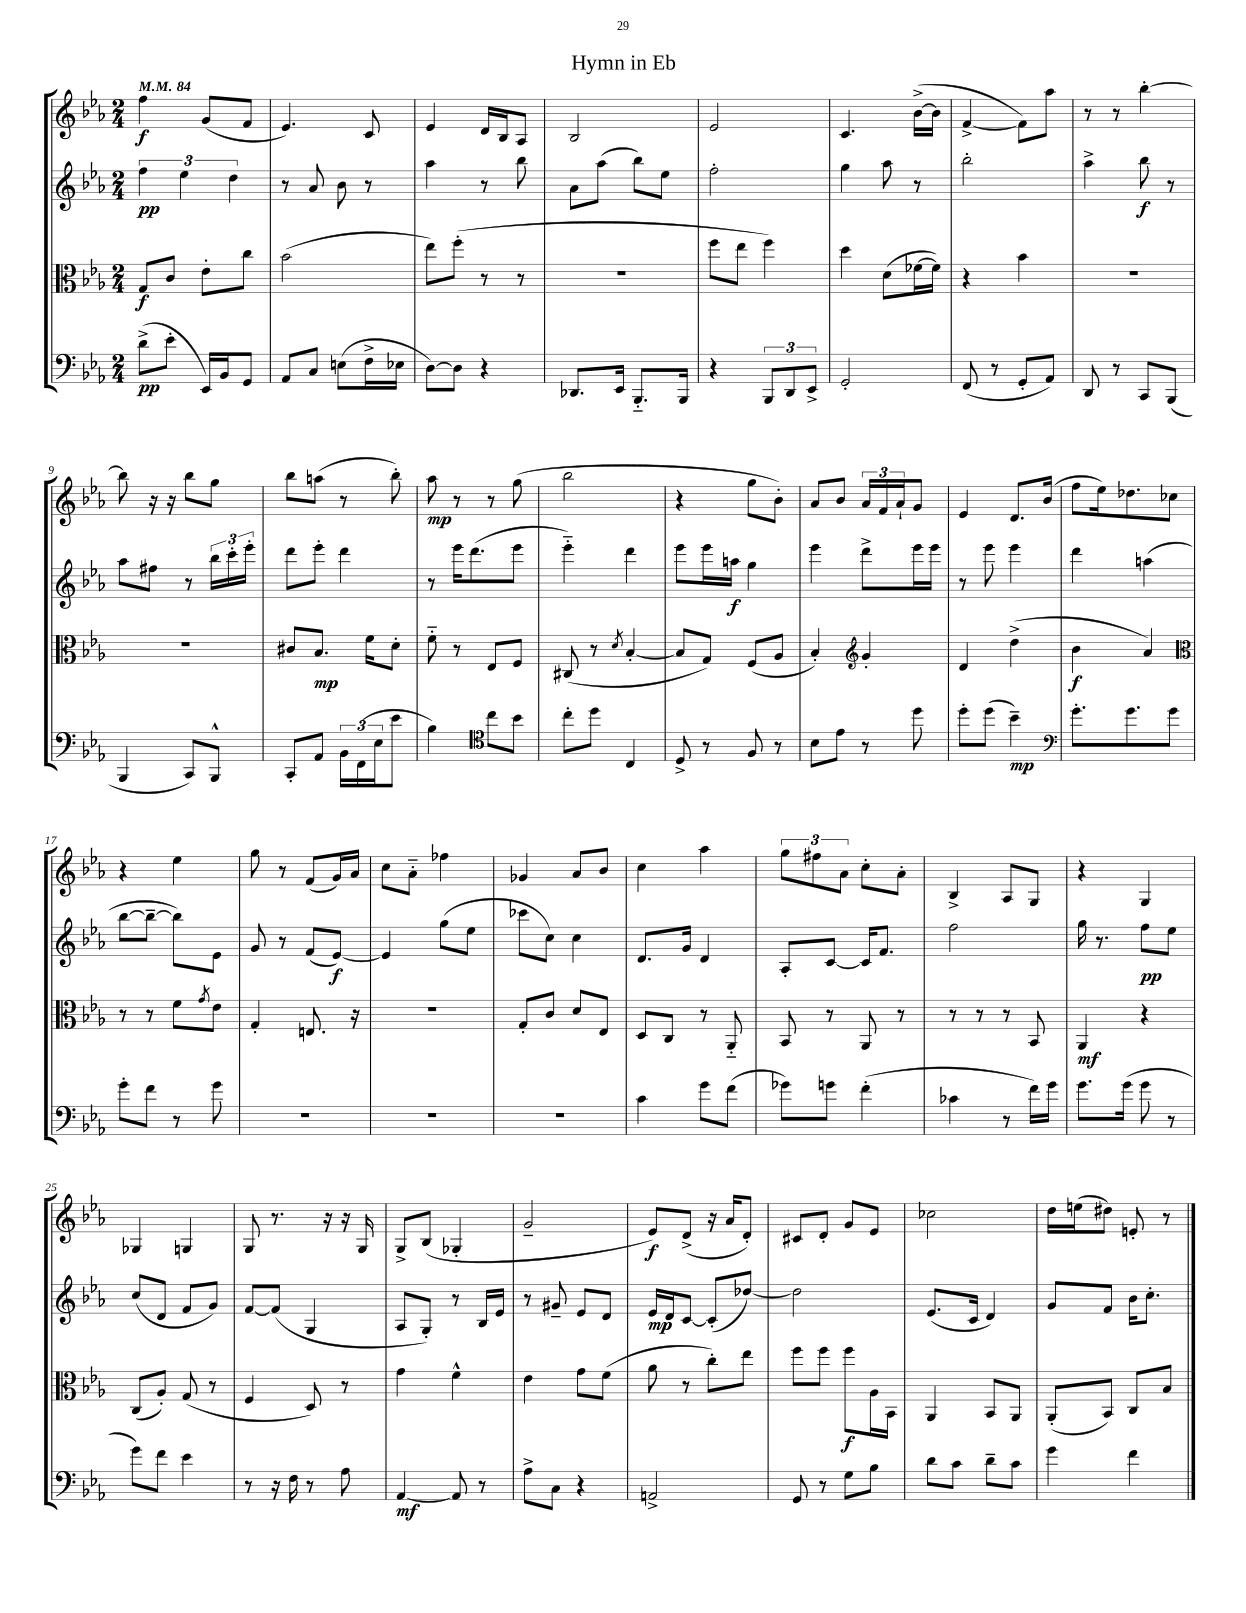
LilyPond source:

\header { title = "Hymn in Eb" }
<<
\new StaffGroup <<
\new Staff = "s0" {
    \clef treble \key ees \major \numericTimeSignature \time 2/4 \tempo 4 = 84
    f''4\f g'8( f'8 |
    ees'4.) c'8 |
    ees'4 d'16 bes16 aes8 |
    bes2 |
    ees'2 |
    c'4. bes'16~->( bes'16 |
    f'4~-> f'8) aes''8 |
    r8 r8 bes''4~-. |
    bes''8 r16 r16 bes''8 g''8 |
    bes''8 a''8( r8 bes''8-.) |
    aes''8\mp r8 r8 g''8( |
    bes''2 |
    r4 g''8 bes'8-.) |
    aes'8 bes'8 \tuplet 3/2 { aes'16 f'16 aes'16-! } g'8 |
    ees'4 d'8. bes'16( |
    f''8 ees''16) des''8. ces''8 |
    r4 ees''4 |
    g''8 r8 f'8( g'16) aes'16 |
    c''8 aes'8-_ fes''4 |
    ges'4 aes'8 bes'8 |
    c''4 aes''4 |
    \tuplet 3/2 { g''8 fis''8 aes'8 } c''8-. aes'8-. |
    bes4-> aes8 g8 |
    r4 g4 |
    ges4 g4 |
    g8 r8. r16 r16 g16 |
    g8-> bes8( ges4-. |
    g'2-- |
    ees'8\f) d'8->( r16 aes'16 d'8-.) |
    cis'8 d'8-. g'8 ees'8 |
    ces''2 |
    d''16 e''16( dis''8) e'8-. r8 \bar "|." |
}
\new Staff = "s1" {
    \clef treble \key ees \major \numericTimeSignature \time 2/4
    \tuplet 3/2 { f''4\pp ees''4 d''4 } |
    r8 aes'8 bes'8 r8 |
    aes''4 r8 bes''8 |
    aes'8 aes''8( bes''8) ees''8 |
    f''2-. |
    g''4 aes''8 r8 |
    bes''2-. |
    aes''4-> bes''8\f r8 |
    aes''8 fis''8 r8 \tuplet 3/2 { bes''16 c'''16-. ees'''16-. } |
    d'''8 ees'''8-. d'''4 |
    r8 ees'''16 d'''8.( ees'''8 |
    ees'''4-_) d'''4 |
    ees'''8 ees'''16 a''16\f g''4 |
    ees'''4 d'''8-> ees'''16 ees'''16 |
    r8 ees'''8 ees'''4 |
    d'''4 a''4( |
    bes''8~ bes''8~-- bes''8) ees'8 |
    g'8 r8 f'8( ees'8~\f) |
    ees'4 g''8( ees''8 |
    ces'''8 c''8) c''4 |
    d'8. g'16 d'4 |
    aes8-. c'8~ c'16 f'8. |
    f''2 |
    g''16 r8. f''8\pp ees''8 |
    c''8( d'8 f'8 g'8) |
    f'8~ f'8( g4 |
    aes8 g8-.) r8 bes16 ees'16 |
    r8 gis'8-- ees'8 d'8 |
    ees'16\mp d'16 c'8~ c'8-.( des''8~) |
    des''2 |
    ees'8.( c'16 d'4) |
    g'8 f'8 bes'16 c''8.-. \bar "|." |
}
\new Staff = "s2" {
    \clef alto \key ees \major \numericTimeSignature \time 2/4
    g8\f c'8 ees'8-. c''8 |
    bes'2( |
    ees''8) f''8-.( r8 r8 |
    R2 |
    f''8 ees''8 f''4) |
    d''4 d'8( fes'16~ fes'16) |
    r4 bes'4 |
    R2 |
    R2 |
    cis'8 bes8.\mp f'16 d'8-. |
    f'8-_ r8 ees8 f8 |
    cis8( r8 \acciaccatura { d'8 } bes4~-. |
    bes8 g8) f8( aes8 |
    bes4-.) \clef treble g'4-. |
    d'4 d''4->( |
    bes'4\f aes'4) |
    \clef alto r8 r8 f'8 \acciaccatura { g'8 } ees'8 |
    g4-. e8. r16 |
    r2 |
    g8-. c'8 d'8 ees8 |
    d8 c8 r8 aes,8-_ |
    bes,8 r8 aes,8 r8 |
    r8 r8 r8 bes,8 |
    aes,4\mf r4 |
    c8( aes8-.) g8( r8 |
    f4 d8) r8 |
    g'4 f'4-^ |
    ees'4 g'8 f'8( |
    aes'8 r8 c''8-.) ees''8 |
    f''8 f''8 f''8\f aes16 bes,16 |
    aes,4 bes,8 aes,8 |
    aes,8-.( bes,8) c8 bes8 \bar "|." |
}
\new Staff = "s3" {
    \clef bass \key ees \major \numericTimeSignature \time 2/4
    d'8->\pp( ees'8-. ees,16) bes,16 g,8 |
    aes,8 c8 e8( f16-> ees16 |
    d8~) d8 r4 |
    des,8. ees,16 bes,,8.-_ bes,,16 |
    r4 \tuplet 3/2 { bes,,8 d,8 ees,8-> } |
    g,2-. |
    f,8( r8 g,8-. aes,8) |
    d,8 r8 c,8 bes,,8( |
    bes,,4 c,8) bes,,8-^ |
    c,8-. aes,8 \tuplet 3/2 { bes,16 f,16( ees16 } ees'8 |
    bes4) \clef tenor c''8 bes'8 |
    c''8-. d''8 c4 |
    d8-> r8 f8 r8 |
    bes8 ees'8 r8 d''8 |
    d''8-. d''8( bes'4--\mp) |
    \clef bass g'8.-. g'8. g'8 |
    g'8-. f'8 r8 g'8 |
    R2 |
    R2 |
    R2 |
    c'4 g'8 f'8( |
    ges'8) g'8 f'4-.( |
    ces'4 r8 f'16) g'16 |
    g'8. g'16( g'8 r8 |
    g'8) f'8 ees'4 |
    r8 r16 f16 r8 aes8 |
    aes,4~\mf aes,8 r8 |
    aes8-> c8 r4 |
    a,2-> |
    g,8 r8 g8 bes8 |
    d'8 c'8 d'8-- c'8 |
    g'4 f'4 \bar "|." |
}
>>
>>
